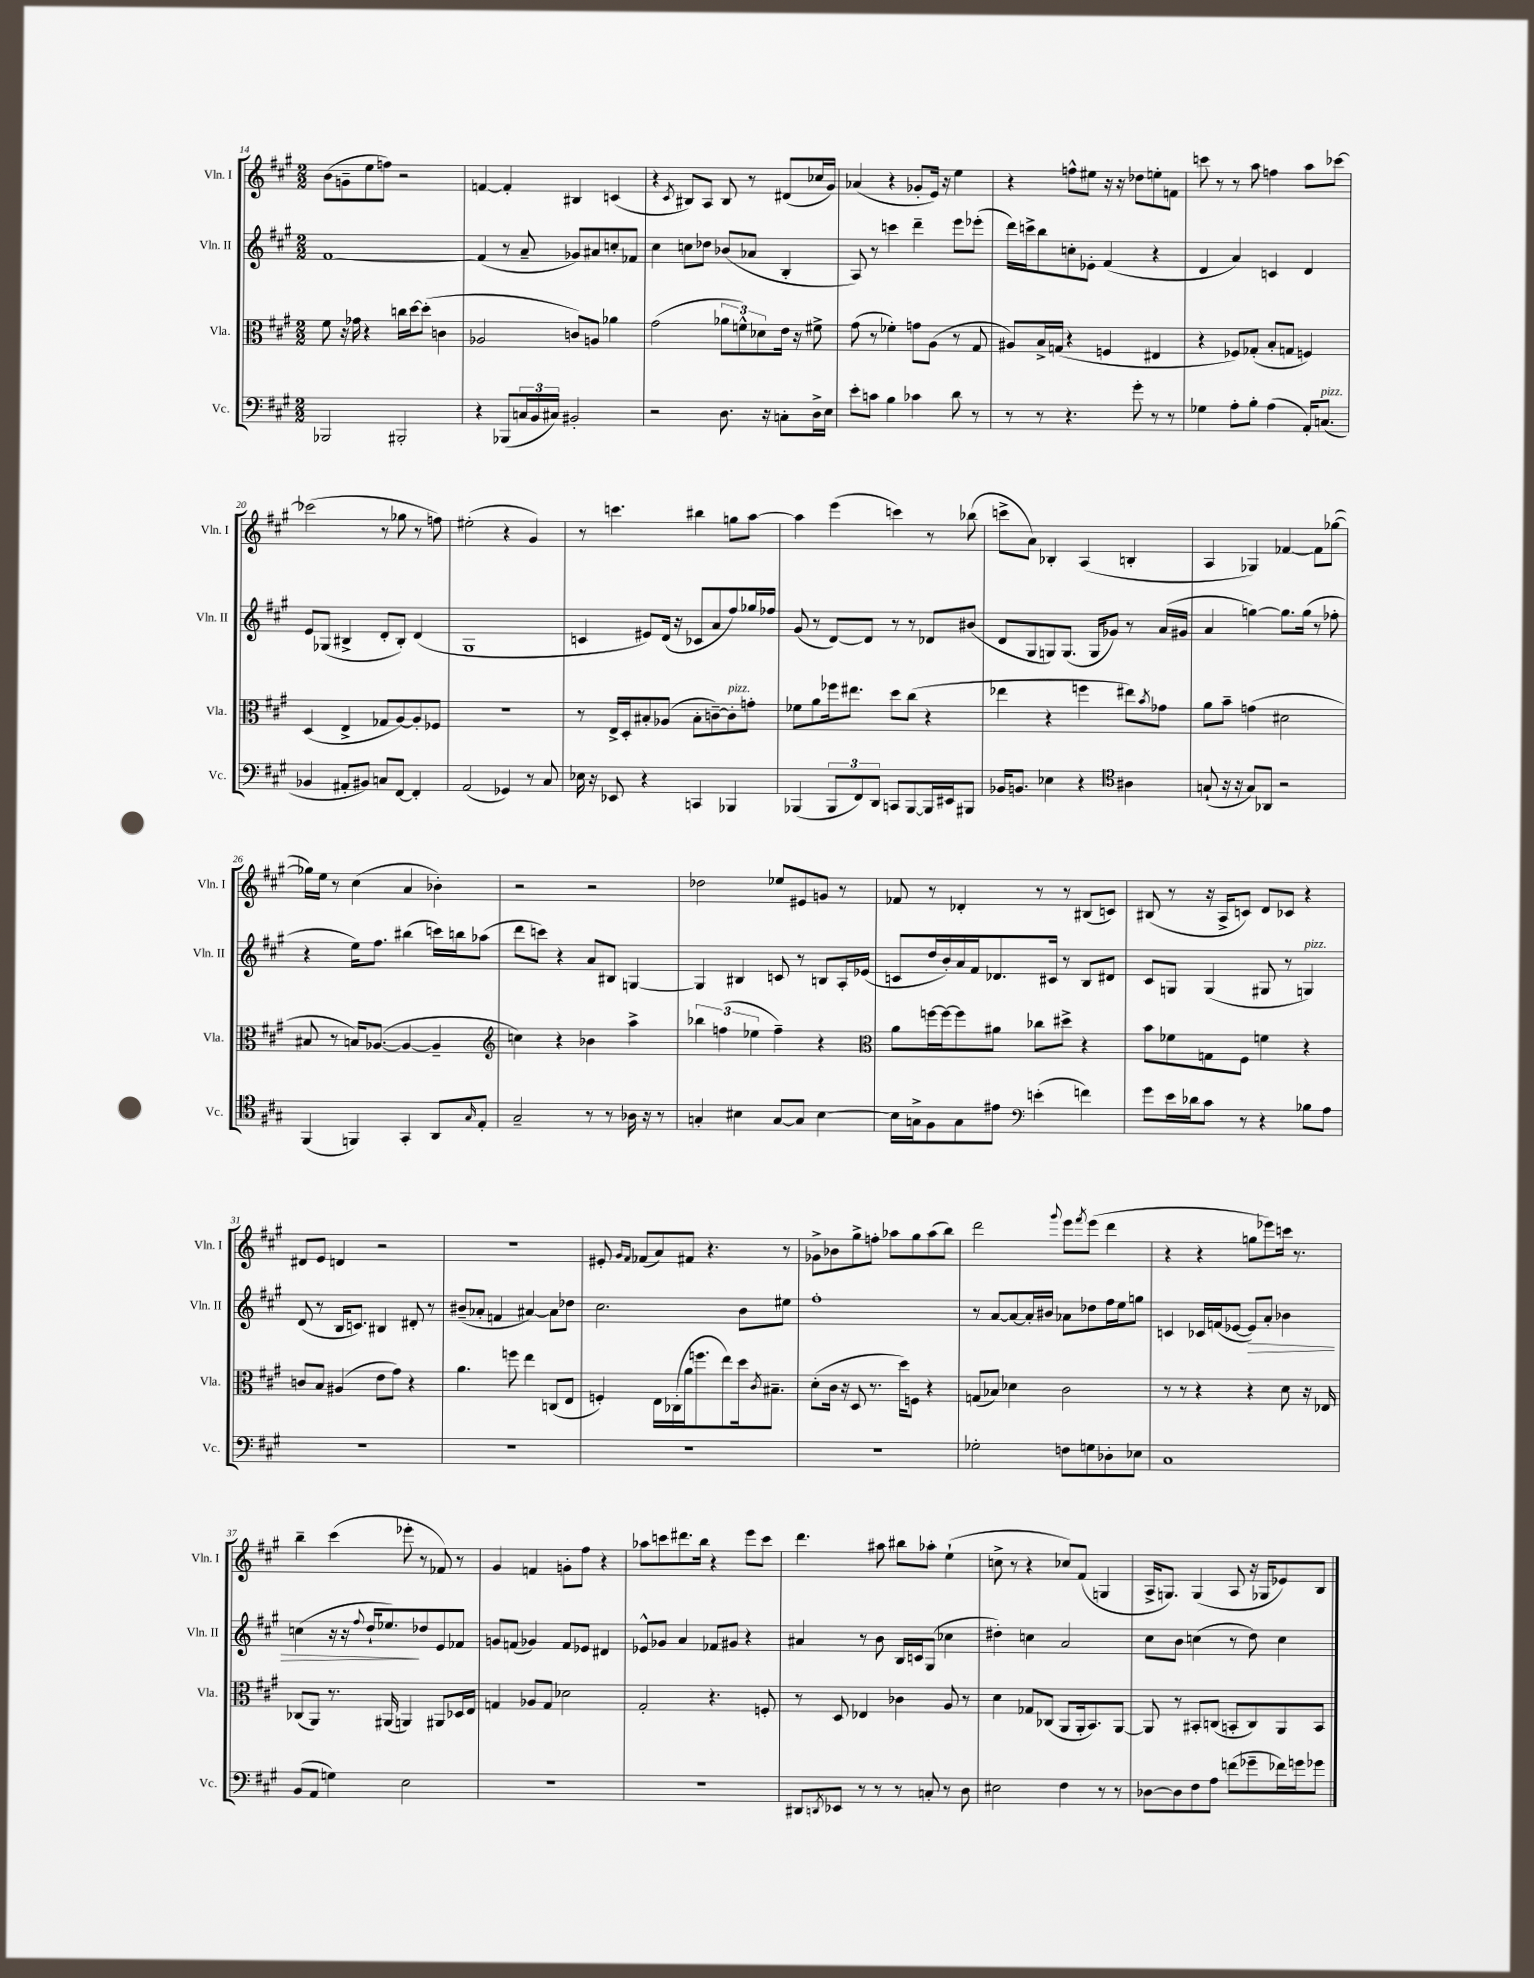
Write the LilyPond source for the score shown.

<<
\new StaffGroup <<
\new Staff = "s0" \with { instrumentName = "Vln. I" shortInstrumentName = "Vln. I" } {
    \clef treble \key a \major \numericTimeSignature \time 2/2
    b'8( g'8-- e''8 f''8) r2 |
    f'4~ f'4-. bis4 c'4( |
    r4 \acciaccatura { cis'8 } bis8) a8 bis8 r8 dis'8( ces''16 gis'16) |
    aes'4( r4 ges'8-. e'16) r16 e''4 |
    r4 f''8-^ eis''8 r16 r16 des''8 e''8-. f'8 |
    c'''8 r8 r8 a''8 f''4 a''8 ces'''8~ |
    ces'''2( r8 ges''8 r8 f''8) |
    eis''2-.( r4 gis'4) |
    r8 c'''4. bis''4 g''8 a''8~ |
    a''4 e'''4( c'''4) r8 bes''8( |
    c'''8-> a'8) bes4-. a4( b4-. |
    a4 ges4) fes'4~ fes'8 ges''8~( |
    ges''16) e''16 r8 cis''4( a'4 bes'4-.) |
    r2 r2 |
    des''2 ees''8 eis'8 g'8 r8 |
    fes'8 r8 des'4-. r8 r8 bis8( c'8) |
    bis8( r8 r16 a16-> c'8) d'8 ces'8 r4 |
    dis'8 e'8 d'4 r2 |
    R1 |
    eis'8-. \grace { gis'16 fis'16 } fes'8( a'8) fis'8 r4. r8 |
    ges'8-> bes'8 gis''8-> f''8-. aes''8 gis''8 aes''8( b''8) |
    d'''2 \appoggiatura { gis'''8 } e'''8 \acciaccatura { fis'''8 } e'''8( d'''4 |
    r4 r4 g''8 ees'''8) c'''16 r8. |
    b''4-- cis'''4( ees'''8-. r8 fes'8) r8 |
    gis'4 f'4 g'8-. fis''8 r4 |
    aes''8 c'''8 dis'''8. b''16 r4 e'''8 c'''8 |
    d'''4. ais''8 bis''8 aes''8-. e''4-!( |
    c''8-> r8 r4 ces''8) fis'8( g4 |
    a16-> g8.) g4( a8 r16 ges16 ees'8) b8 \bar "|." |
}
\new Staff = "s1" \with { instrumentName = "Vln. II" shortInstrumentName = "Vln. II" } {
    \clef treble \key a \major \numericTimeSignature \time 2/2
    fis'1~ |
    fis'4( r8 a'8-- ges'8) ais'8 c''8-. fes'8 |
    cis''4 c''8 des''8 bes'8( aes'8 b4-. |
    a8) r8 c'''4 d'''4-- e'''8 ees'''8-.( |
    d'''16) c'''16-> b''8 c''8-. ees'8-. fis'4( r4 |
    d'4 a'4) c'4 d'4 |
    e'8 ges8( bis4-> d'8-. bis8-.) d'4( |
    gis1 |
    c'4 eis'8) d'16( r16 ces'8 a'8 fis''8) ges''16 fes''16 |
    gis'8( r8 d'8~) d'8 r8 r8 des'8 bis'8( |
    d'8 gis8 g8) g8.( g16 ges'8) r8 a'16( gis'16 |
    a'4 g''4~) g''8. g''16( r8 fes''8-. |
    r4 e''16) fis''8. bis''4( c'''16) b''16 aes''8( |
    d'''8 c'''8) r4 a'8 bis8 g4~ |
    g4 bis4 c'8 r8 b8 a16-. ees'16( |
    c'8 d''16 b'16-.) a'16 fis'16 des'8. cis'16 r8 b8 dis'8 |
    cis'8 g8 g4( gis8 r8 g4^\markup { \italic "pizz." }) |
    d'8( r8 b16 c'8.) bis4 dis'8-. r8 |
    bis'8--( aes'8-. f'4 ais'4~) ais'8 des''8 |
    cis''2. b'8 eis''8 |
    fis''1-. |
    r8 a'8~ a'8~ a'16-. bis'16 aes'8 des''8 fis''16 e''16 g''8 |
    c'4 ces'16 f'16( ees'8~ ees'8\>) a'8-. bes'4 |
    c''4( r16 r16 \appoggiatura { fis''8 } d''16-! ees''8.\!) des''8 e'8 fes'8 |
    g'8 f'8( ges'4) f'8 ees'8 dis'4 |
    ees'8-^ ges'8 a'4 fes'8 gis'8 r4 |
    ais'4 r8 b'8 b16 c'16 gis8( ces''4 |
    dis''4-.) c''4 a'2 |
    cis''8 b'8 c''4( r8 d''8) c''4 \bar "|." |
}
\new Staff = "s2" \with { instrumentName = "Vla." shortInstrumentName = "Vla." } {
    \clef alto \key a \major \numericTimeSignature \time 2/2
    fis'8 r16 ges'16 r4 c''16 d''16~ d''8-.( c'4 |
    aes2 c'8) a8 aes'4 |
    gis'2( \tuplet 3/2 { aes'8 f'8-^) des'8 } e'16 r16 fis'8-> |
    gis'8( r8 fes'4-.) g'8 a8( r8 gis8 |
    ais8) b16-> g16( r4 f4 eis4 |
    r4 fes8) ges8-.( b8-. g8 f4) |
    d4( e4-> ges8 a8~) a8-. fes8 |
    R1 |
    r8 e16-> d16-. bis8-. aes8( bis8-. c'8~--) c'8-.^\markup { \italic "pizz." } g'8-. |
    fes'8 a'8 fes''16 eis''8. d''8 cis''8( r4 |
    ees''4 r4 f''4 eis''8) \acciaccatura { b'8 } ges'8 |
    a'8 b'8-- g'4( dis'2 |
    bis8 r8 b16) aes8.~( aes4~ aes4-- |
    \clef treble c''4) r4 bes'4 a''4-> |
    \tuplet 3/2 { bes''4 f''4( ees''4 } f''4--) r4 |
    \clef alto a'8 f''16~ f''16~ f''8 ais'8 ces''8 dis''8-> r4 |
    b'8 fes'8 g8 fis8 f'4 r4 |
    c'8 b8 ais4( e'8 gis'8) r4 |
    a'4. f''8 e''4 c8( e8 |
    f4-.) e16 ces16-.( a'16 f''8. e''8) d''16 \acciaccatura { cis'8 } bis8.-- |
    d'8-.( cis'16 r16 d8 r8. d''16) f8 r4 |
    g8( bes8) des'4 cis'2 |
    r8 r8 r4 r4 d'8 r16 ees16 |
    ces8( a,8) r8. ais,16( a,4) ais,8 des16 e16 |
    g4 aes8 g8 des'2 |
    gis2-. r4. f8-. |
    r8 d8 ees4 ces'4 a8 r8 |
    d'4 ges8 ces8( a,8 a,16-. b,8.) a,8~ |
    a,8 r8 bis,8-. c8( b,8-. c8) a,8 b,8 \bar "|." |
}
\new Staff = "s3" \with { instrumentName = "Vc." shortInstrumentName = "Vc." } {
    \clef bass \key a \major \numericTimeSignature \time 2/2
    bes,,2 bis,,2-. |
    r4 bes,,8( \tuplet 3/2 { c16 b,16 cis16) } bis,2-. |
    r2 d8. r16 c8-. d16-> e16 |
    e'8-. c'8 b4 ces'4 d'8 r8 |
    r8 r8 r4. gis'8-. r8 r8 |
    ges4 a8-. b8-. a4( a,16-.) c8.^\markup { \italic "pizz." }( |
    bes,4 ais,8-. bis,8) c8 fis,8~ fis,4-. |
    a,2( ges,4) r8 cis8 |
    ees16 r16 ees,8 r4 c,4 bes,,4 |
    bes,,4( \tuplet 3/2 { bes,,8 fis,8) d,8 } c,8 bes,,8~ bes,,16 eis,16 bis,,8 |
    bes,16 b,8. ees4 r4 \clef tenor ais4 |
    g8-!( r16 r16 g8) aes,8 r2 |
    fis,4( f,4) gis,4-. a,8 \grace { gis16 } e8-. |
    gis2-- r8 r8 aes16 r16 r8 |
    g4-. bis4 g8~ g8 bis4~ |
    bis16 g16-> fis8 g8 eis'8 \clef bass e'4-.( f'4) |
    gis'8 e'16 des'16 cis'8 r8 r4 bes8 a8 |
    R1 |
    R1 |
    R1 |
    R1 |
    ges2-. f8 g8 des8-. ees8 |
    cis1 |
    b,8( a,8 g4) e2 |
    R1 |
    R1 |
    dis,8 \acciaccatura { d,8 } ees,8 r8 r8 r8 c8-. r8 d8 |
    eis2 fis4 r8 r8 |
    des8~ des8 fis8 a8 f'8( ges'8-- fes'16) g'16 ges'8 \bar "|." |
}
>>
>>
\layout { \context { \Score currentBarNumber = #14 } }
